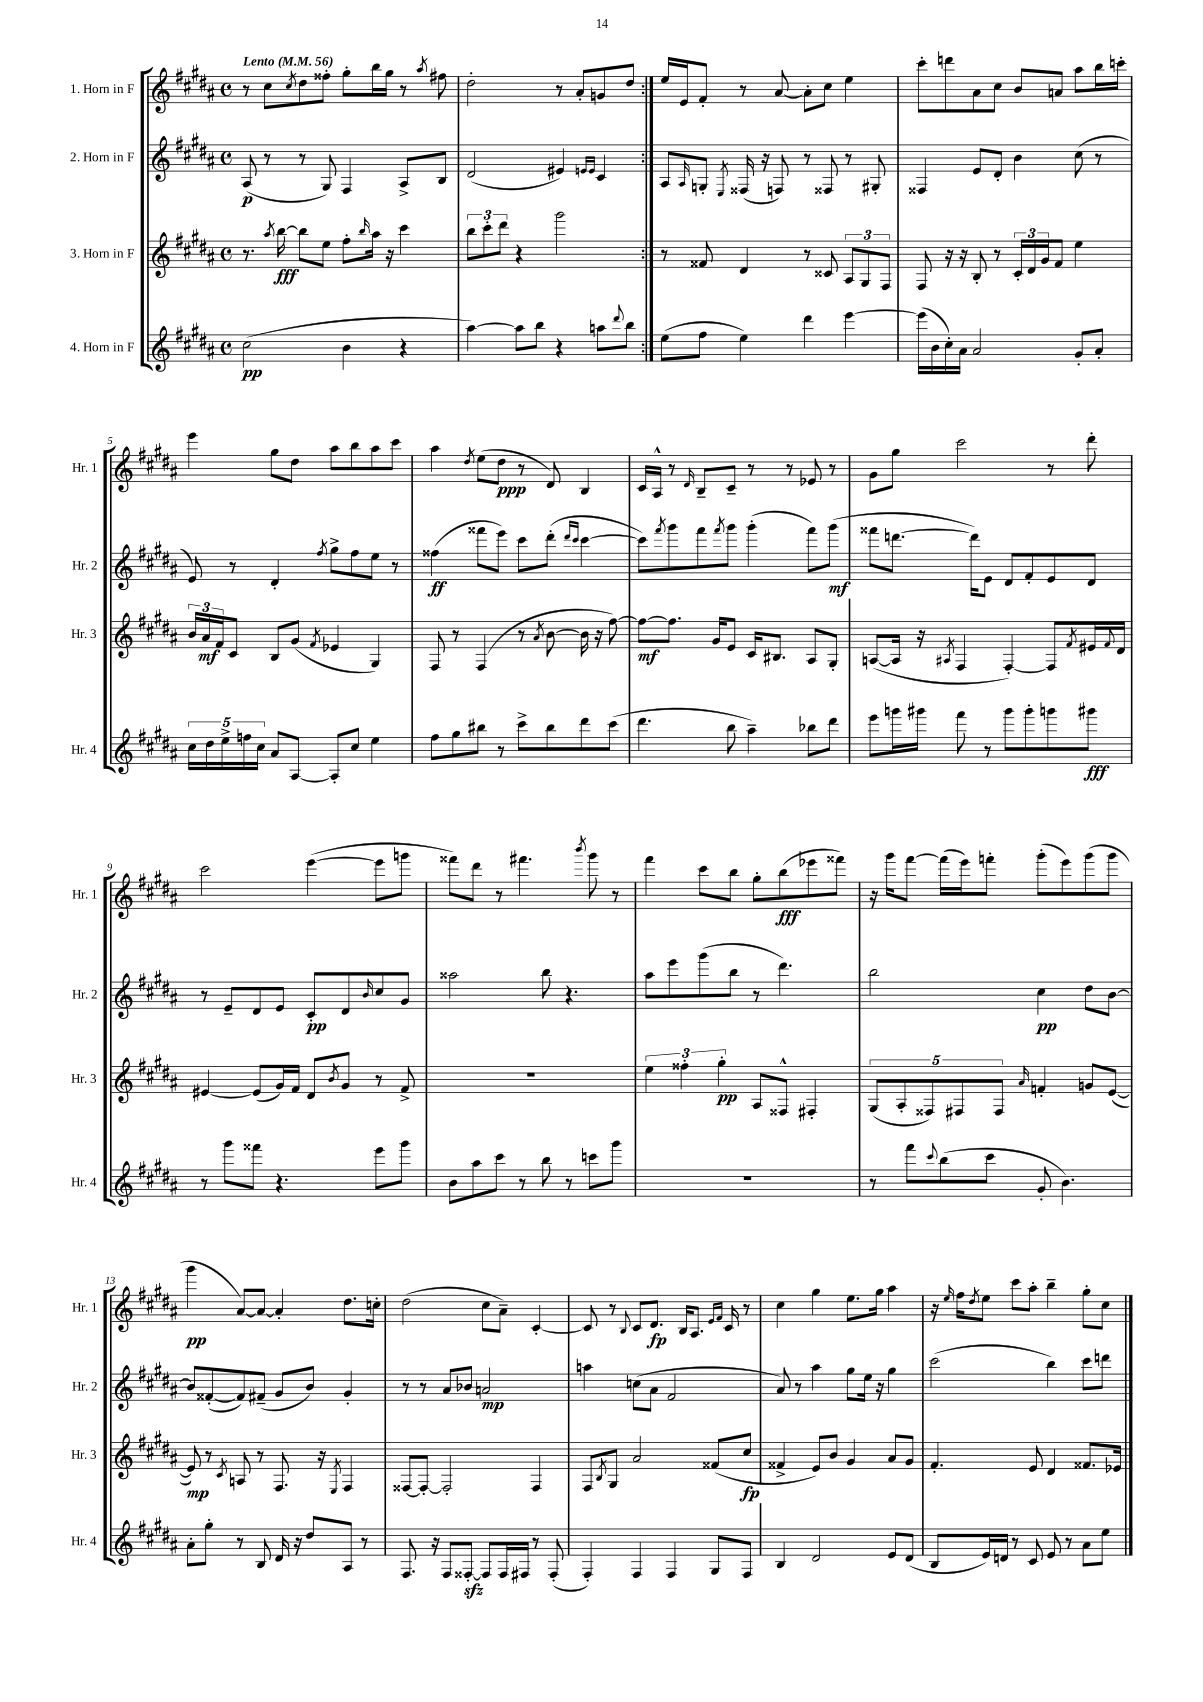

**kern	**dynam	**kern	**dynam	**kern	**dynam	**kern	**dynam
*part4	*part4	*part3	*part3	*part2	*part2	*part1	*part1
*staff4	*staff4	*staff3	*staff3	*staff2	*staff2	*staff1	*staff1
*I"4. Horn in F	*	*I"3. Horn in F	*	*I"2. Horn in F	*	*I"1. Horn in F	*
*I'Hr. 4	*	*I'Hr. 3	*	*I'Hr. 2	*	*I'Hr. 1	*
*clefG2	*	*clefG2	*	*clefG2	*	*clefG2	*
*k[f#c#g#d#a#]	*	*k[f#c#g#d#a#]	*	*k[f#c#g#d#a#]	*	*k[f#c#g#d#a#]	*
*M4/4	*	*M4/4	*	*M4/4	*	*M4/4	*
*met(c)	*	*met(c)	*	*met(c)	*	*met(c)	*
*MM56	*	*MM56	*	*MM56	*	*MM56	*
=1	=1	=1	=1	=1	=1	=1	=1
!	!	!	!	!	!	!LO:TX:a:B:t=Lento	!
(2cc#\	pp	8.r	.	(8A#/	p	8r	.
.	.	.	.	8r	.	8cc#\L	.
.	.	8qaa#/	.	.	.	.	.
.	.	[16bb\	fff	.	.	.	.
.	.	.	.	.	.	8qcc#/	.
.	.	8bb\L]	.	8r	.	8dd#\	.
.	.	8ee\J	.	8G#/)	.	8ff##X'\J	.
4b\	.	8ff#'\L	.	4F#/	.	8gg#'\L	.
.	.	16qqbb/	.	.	.	.	.
.	.	16aa#\Jk	.	.	.	16bb\L	.
.	.	16r	.	.	.	16gg#\JJ	.
4r	.	4ccc#\	.	8A#^/L	.	8r	.
.	.	.	.	.	.	8qaa#/	.
.	.	.	.	8B/J	.	8ff#X\	.
=2	=2	=2	=2	=2	=2	=2	=2
[4aa#\)	.	12bb\L	.	(2d#/	.	2dd#'\	.
.	.	12ccc#'\	.	.	.	.	.
.	.	12ddd#\J	.	.	.	.	.
8aa#\L]	.	4r	.	.	.	.	.
8bb\J	.	.	.	.	.	.	.
4r	.	2ggg#\	.	4e#X/)	.	8r	.
.	.	.	.	.	.	8a#'/L	.
.	.	.	.	16qqen/LL	.	.	.
.	.	.	.	16qqe/JJ	.	.	.
8aan\L	.	.	.	4c#/	.	8gn/	.
8qqddd#/	.	.	.	.	.	.	.
8bb\J	.	.	.	.	.	8dd#/J	.
=3:|!	=3:|!	=3:|!	=3:|!	=3:|!	=3:|!	=3:|!	=3:|!
(8ee\L	.	8r	.	8A#/L	.	16ee/LL	.
.	.	.	.	.	.	16e/J	.
.	.	.	.	16qqA#/	.	.	.
8ff#\J	.	8f##X/	.	8Gn'/J	.	8f#'/J	.
.	.	.	.	8qE/	.	.	.
4ee\)	.	4d#/	.	(16F##X/	.	8r	.
.	.	.	.	16r	.	.	.
.	.	.	.	8Fn/)	.	[8a#/	.
4ddd#\	.	8r	.	8r	.	8a#'\L]	.
.	.	8c##X/	.	8F##X/	.	8cc#\J	.
[4eee\	.	12A#/L	.	8r	.	4ee\	.
.	.	12G#/	.	.	.	.	.
.	.	.	.	8G#X'/	.	.	.
.	.	12F#/J	.	.	.	.	.
=4	=4	=4	=4	=4	=4	=4	=4
(16eee\LL]	.	8F#/	.	4F##X/	.	8ccc#'\L	.
16b\	.	.	.	.	.	.	.
16cc#'\)	.	16r	.	.	.	8dddn\	.
16a#\JJ	.	16r	.	.	.	.	.
2a#/	.	8B'/	.	8e/L	.	8a#\	.
.	.	8r	.	8d#'/J	.	8cc#\J	.
.	.	24c#'/LL	.	4b\	.	8b/L	.
.	.	24d#/	.	.	.	.	.
.	.	24g#/J	.	.	.	.	.
.	.	8f#/J	.	.	.	8an/J	.
8g#'/L	.	4ee\	.	(8cc#\	.	8aa#\L	.
8a#'/J	.	.	.	8r	.	16bb\L	.
.	.	.	.	.	.	16cccn'\JJ	.
!!LO:LB:g=z
=5	=5	=5	=5	=5	=5	=5	=5
20cc#\LL	.	24b/LL	.	8e/)	.	4eee\	.
.	.	24a#/	mf	.	.	.	.
20dd#\	.	.	.	.	.	.	.
.	.	24f#/J	.	.	.	.	.
20ee^\	.	.	.	.	.	.	.
.	.	8c#/J	.	8r	.	.	.
20ffn\	.	.	.	.	.	.	.
20cc#\JJ	.	.	.	.	.	.	.
8a#/L	.	8B/L	.	4d#'/	.	8gg#\L	.
[8A#/J	.	(8g#/J	.	.	.	8dd#\J	.
.	.	8qf#/	.	8qff#/	.	.	.
8A#'/L]	.	4e-X/	.	8gg#^\L	.	8aa#\L	.
8cc#/J	.	.	.	8ff#\	.	8bb\	.
4ee\	.	4G#/)	.	8ee\J	.	8aa#\	.
.	.	.	.	8r	.	8ccc#\J	.
=6	=6	=6	=6	=6	=6	=6	=6
8ff#\L	.	8F#/	.	(4ff##X\	ff	4aa#\	.
8gg#\	.	8r	.	.	.	.	.
.	.	.	.	.	.	8qdd#/	.
8bb#X\J	.	(4F#/	.	8fff##X\L	.	(8ee\L	.
8r	.	.	.	8eee\J)	.	8dd#\J	ppp
8ccc#^\L	.	8r	.	8ccc#\L	.	8r	.
.	.	8qa#/	.	.	.	.	.
8bb#\	.	[8b\	.	(8ddd#'\J	.	8d#/)	.
.	.	.	.	16qqddd#/LL	.	.	.
.	.	.	.	16qqccc#/JJ	.	.	.
8ddd#\	.	16b\]	.	[4ccc#\	.	4B/	.
.	.	16r	.	.	.	.	.
(8ccc#\J	.	[8ff#\)	.	.	.	.	.
=7	=7	=7	=7	=7	=7	=7	=7
4.ddd#\	.	8ff#\L_	mf	8ccc#\L])	.	16c#/LL	.
.	.	.	.	.	.	16A#^^/JJ	.
.	.	.	.	8qfff#/	.	.	.
.	.	8.ff#\J]	.	8ggg#\	.	8r	.
.	.	.	.	.	.	16qqd#/	.
.	.	.	.	8fff#\	.	8B~/L	.
.	.	16g#/KL	.	.	.	.	.
.	.	.	.	8qfff#/	.	.	.
8bb\	.	8e/J	.	8ggg#\J	.	8c#~/J	.
4aa#~\)	.	16c#/KL	.	(4ggg#'\	.	8r	.
.	.	8.B#X/J	.	.	.	.	.
.	.	.	.	.	.	8r	.
8bb-X\L	.	8A#/L	.	8fff#\L)	.	8e-X/	.
8ddd#\J	.	8G#'/J	.	(8ggg#\J	mf	8r	.
=8	=8	=8	=8	=8	=8	=8	=8
8eee\L	.	([8An/L	.	8fff##X\L	.	8g#\L	.
16gggn\L	.	16A/Jk]	.	[8.dddn\J	.	8gg#\J	.
16ggg#X\JJ	.	16r	.	.	.	.	.
.	.	8qA#X/	.	.	.	.	.
8fff#\	.	4F#/	.	.	.	2ccc#\	.
.	.	.	.	16ddd\KL])	.	.	.
8r	.	.	.	8e\J	.	.	.
8ggg#\L	.	[4F#'/)	.	8d#/L	.	.	.
8ggg#'\	.	.	.	8f#'/	.	.	.
8gggn\	.	8F#/L]	.	8e/	.	8r	.
.	.	8qf#/	.	.	.	.	.
8ggg#X\J	fff	16e#X/L	.	8d#/J	.	8ddd#'\	.
.	.	8qqf#/	.	.	.	.	.
.	.	16d#/JJ	.	.	.	.	.
!!LO:LB:g=z
=9	=9	=9	=9	=9	=9	=9	=9
8r	.	[4e#X/	.	8r	.	2ccc#\	.
8ggg#\L	.	.	.	8e~/L	.	.	.
8fff##X\J	.	(8e#/L]	.	8d#/	.	.	.
4.r	.	16g#/L)	.	8e/J	.	.	.
.	.	16f#/JJ	.	.	.	.	.
.	.	8d#/L	.	8c#'/L	pp	([4eee\	.
.	.	8qb/	.	.	.	.	.
.	.	8g#/J	.	8d#/	.	.	.
.	.	.	.	16qqb/	.	.	.
8eee\L	.	8r	.	8cc#/	.	8eee\L]	.
8ggg#\J	.	8f#^/	.	8g#/J	.	8gggn\J	.
=10	=10	=10	=10	=10	=10	=10	=10
8b\L	.	1r	.	2aa##X\	.	8fff##X\L)	.
8aa#\	.	.	.	.	.	8ddd#\J	.
8ccc#\J	.	.	.	.	.	8r	.
8r	.	.	.	.	.	4.fff#X\	.
8bb\	.	.	.	8bb\	.	.	.
8r	.	.	.	4.r	.	.	.
.	.	.	.	.	.	8qbbb/	.
8cccn\L	.	.	.	.	.	8ggg#\	.
8ggg#\J	.	.	.	.	.	8r	.
=11	=11	=11	=11	=11	=11	=11	=11
1r	.	6ee\	.	8aa#\L	.	4fff#\	.
.	.	.	.	8eee\	.	.	.
.	.	6ff##X'\	.	.	.	.	.
.	.	.	.	(8ggg#\	.	8ccc#\L	.
.	.	6gg#'\	pp	.	.	.	.
.	.	.	.	8bb\J	.	8bb\J	.
.	.	8A#/L	.	8r	.	8gg#'\L	.
.	.	8F##X^^/J	.	4.ddd#\)	.	(8bb\	fff
.	.	4F#X'/	.	.	.	8eee-X\	.
.	.	.	.	.	.	8fff##X\J)	.
=12	=12	=12	=12	=12	=12	=12	=12
8r	.	(10G#/L	.	2bb\	.	16r	.
.	.	.	.	.	.	16ggg#\KL	.
.	.	10A#'/	.	.	.	.	.
8fff#\L	.	.	.	.	.	[8fff#\J	.
.	.	10F##X/)	.	.	.	.	.
8qqccc#/	.	.	.	.	.	.	.
(8bb\	.	.	.	.	.	(16fff#\LL]	.
.	.	10F#X/	.	.	.	.	.
.	.	.	.	.	.	16eee\J)	.
8ccc#\J	.	.	.	.	.	8fffn'\J	.
.	.	10F#/J	.	.	.	.	.
.	.	16qqa#/	.	.	.	.	.
8g#'/	.	4fn'/	.	4cc#\	pp	(8ggg#'\L	.
4.b\)	.	.	.	.	.	8eee\)	.
.	.	8gn/L	.	8dd#\L	.	(8ggg#\	.
.	.	([8e/J	.	[8b\J	.	8ggg#\J	.
!!LO:LB:g=z
=13	=13	=13	=13	=13	=13	=13	=13
8a#'\L	.	8e/])	mp	8b/L]	.	4ggg#\	pp
8gg#'\J	.	8r	.	([8f##X'/	.	.	.
.	.	8qc#/	.	.	.	.	.
8r	.	8An/	.	8f##/])	.	[8a#/L)	.
8B/	.	8r	.	(8f#X~/J	.	8a#/J_	.
16d#/	.	8.F#/	.	8g#/L	.	4a#'/]	.
16r	.	.	.	.	.	.	.
8dd#/L	.	.	.	8b/J)	.	.	.
.	.	16r	.	.	.	.	.
.	.	8qE/	.	.	.	.	.
8A#/J	.	4F#/	.	4g#'/	.	8.dd#\L	.
8r	.	.	.	.	.	.	.
.	.	.	.	.	.	16ccn'\Jk	.
=14	=14	=14	=14	=14	=14	=14	=14
8.F#/	.	[8F##X/L	.	8r	.	(2dd#\	.
.	.	8F##'/J_	.	8r	.	.	.
16r	.	.	.	.	.	.	.
8F#/L	.	2F##'/]	.	8a#/L	.	.	.
[8F##Xzz'/J	.	.	.	8b-X/J	.	.	.
8F##/L]	.	.	.	2an/	mp	8cc#\L	.
16F##/L	.	.	.	.	.	8a#~\J)	.
16F#X/JJ	.	.	.	.	.	.	.
8r	.	4F##/	.	.	.	[4c#'/	.
(8F#'/	.	.	.	.	.	.	.
=15	=15	=15	=15	=15	=15	=15	=15
4F#'/)	.	8F#/L	.	4aan\	.	8c#/]	.
.	.	8qB/	.	.	.	.	.
.	.	8G#/J	.	.	.	8r	.
.	.	.	.	.	.	8qqB/	.
4F#/	.	2a#/	.	(8ccn\L	.	8c#/L	.
.	.	.	.	8a#\J	.	8.d#/J	fp
4F#/	.	.	.	2f#/	.	.	.
.	.	.	.	.	.	16B/KL	.
.	.	.	.	.	.	8.A#/J	.
8G#/L	.	(8f##X/L	.	.	.	.	.
.	.	.	.	.	.	16qqe/LL	.
.	.	.	.	.	.	16qqf#/JJ	.
.	.	.	.	.	.	16c#/	.
8F#/J	.	8cc#/J	fp	.	.	8r	.
=16	=16	=16	=16	=16	=16	=16	=16
4B/	.	4f##X^/	.	8a#/)	.	4cc#\	.
.	.	.	.	8r	.	.	.
2d#/	.	8e/L)	.	4aa#\	.	4gg#\	.
.	.	8b/J	.	.	.	.	.
.	.	4g#/	.	8gg#\L	.	8.ee\L	.
.	.	.	.	16ee\Jk	.	.	.
.	.	.	.	16r	.	16gg#\Jk	.
8e/L	.	8a#/L	.	4gg#\	.	4aa#\	.
(8d#/J	.	8g#/J	.	.	.	.	.
=17	=17	=17	=17	=17	=17	=17	=17
8B/L	.	4.f#'/	.	(2ccc#\	.	16r	.
.	.	.	.	.	.	16qqee/	.
.	.	.	.	.	.	16ff#\KL	.
.	.	.	.	.	.	8qdd#/	.
16e/L)	.	.	.	.	.	8ee\J	.
16dn/JJ	.	.	.	.	.	.	.
8r	.	.	.	.	.	8ccc#\L	.
8c#/	.	8e/	.	.	.	8aa#'\J	.
8e/	.	4d#/	.	4bb\)	.	4bb~\	.
8r	.	.	.	.	.	.	.
8a#\L	.	8.f##X/L	.	8ccc#\L	.	8gg#'\L	.
8ee\J	.	.	.	8dddn\J	.	8cc#\J	.
.	.	16e-X/Jk	.	.	.	.	.
==	==	==	==	==	==	==	==
*-	*-	*-	*-	*-	*-	*-	*-
